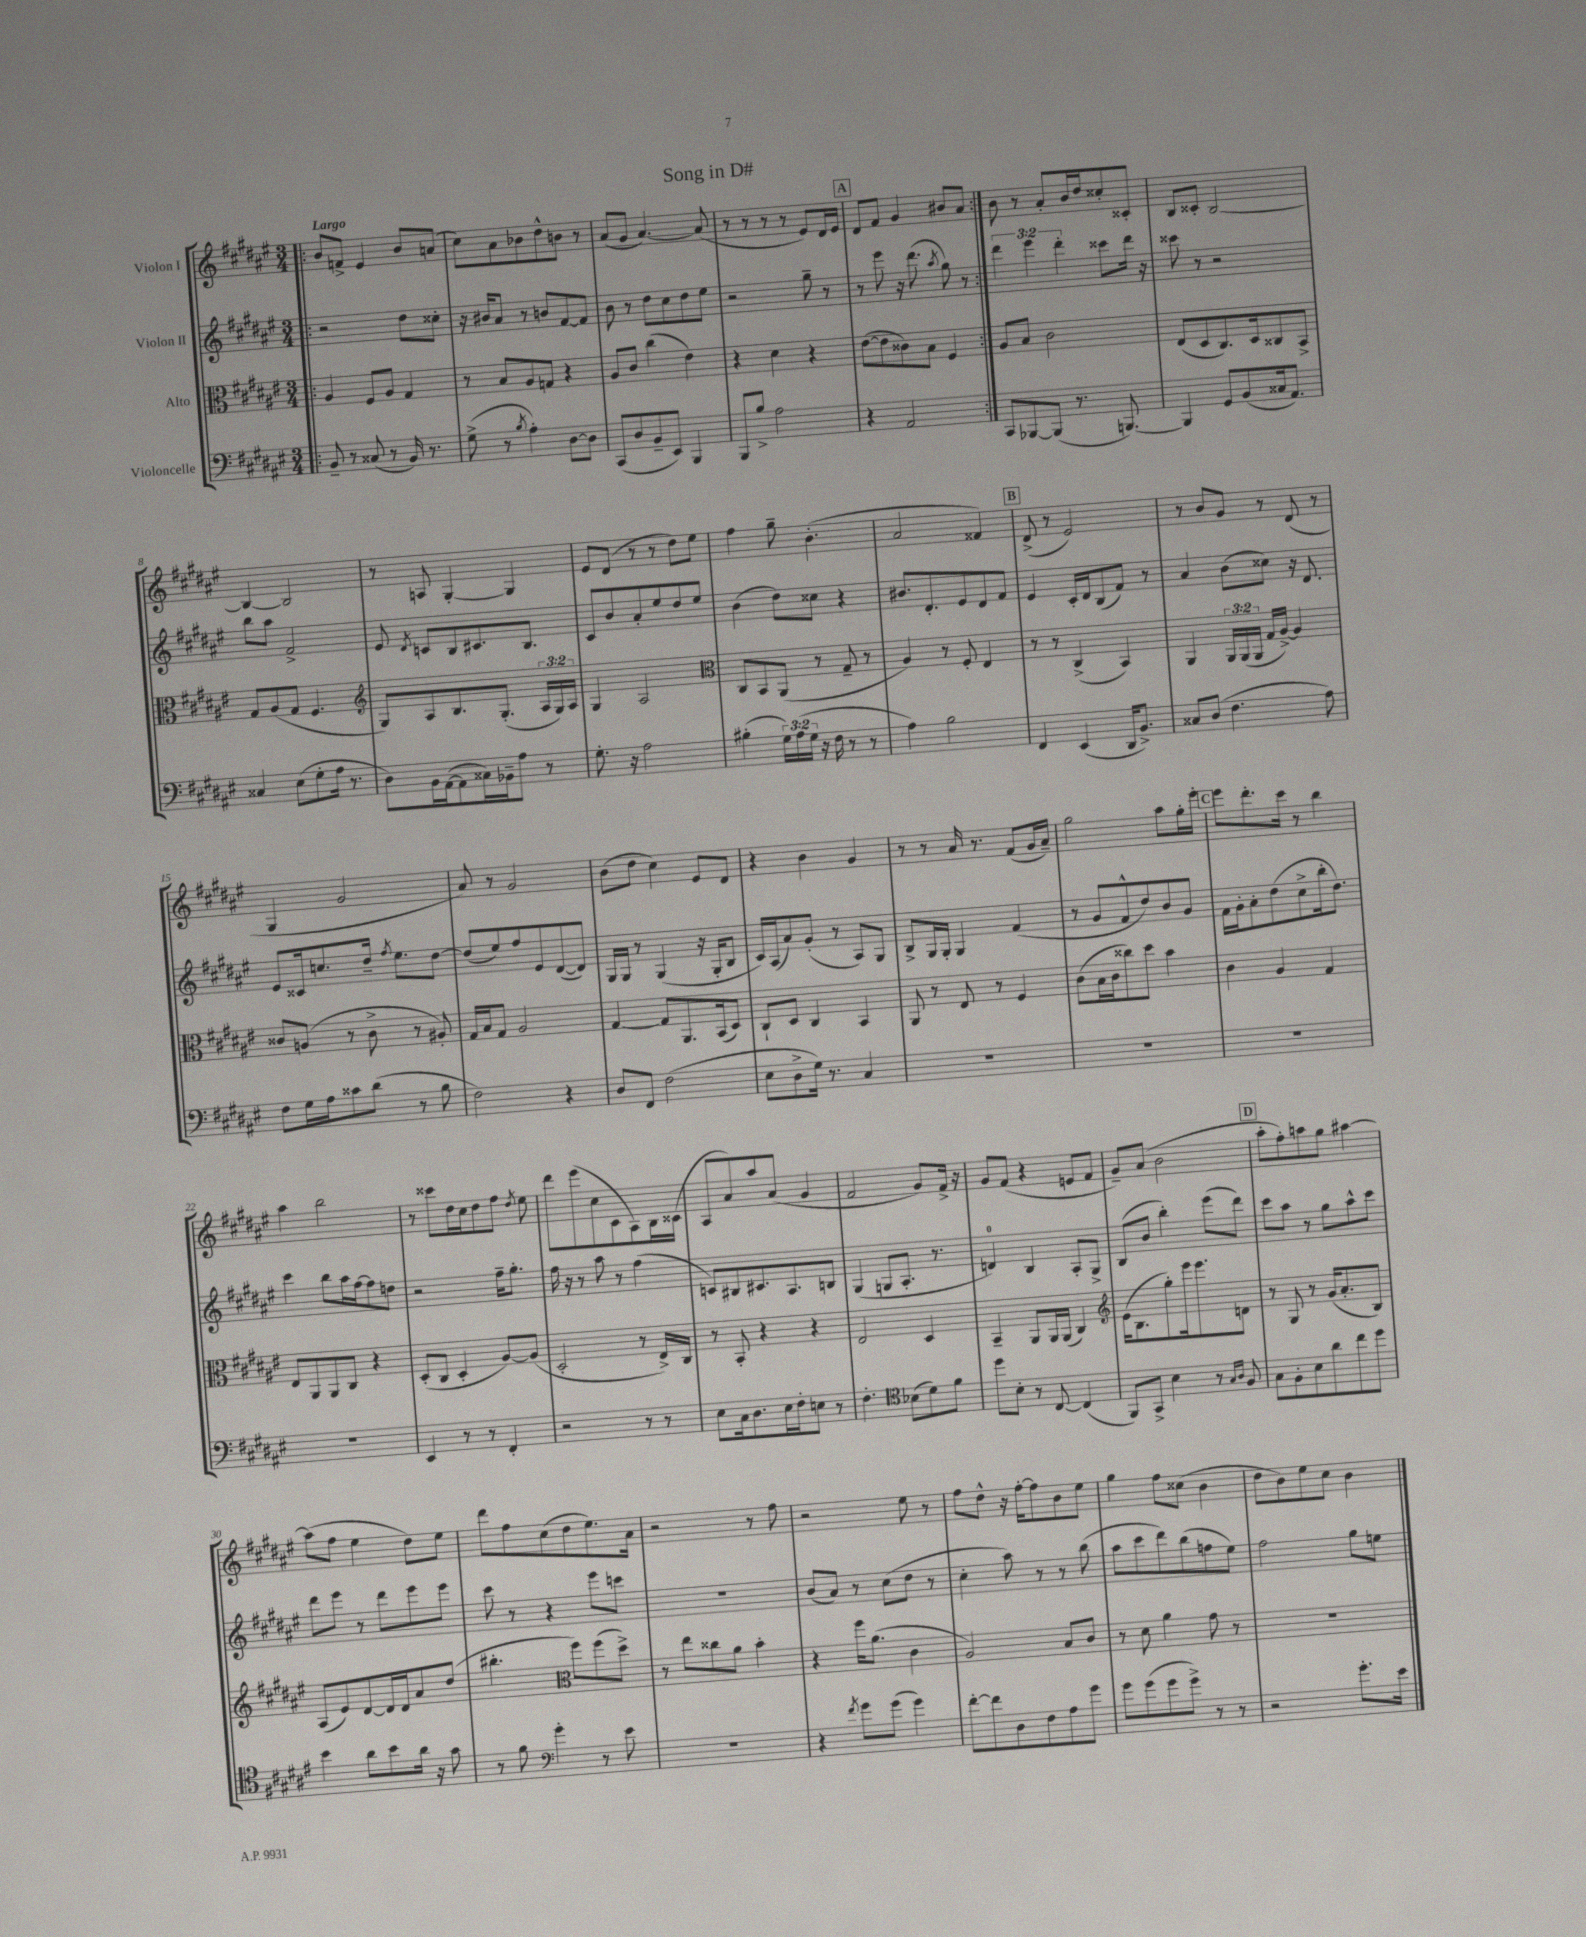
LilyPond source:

\header { title = "Song in D#" }
<<
\new StaffGroup <<
\new Staff = "s0" \with { instrumentName = "Violon I" } {
    \clef treble \key fis \major \numericTimeSignature \time 3/4 \tempo "Largo"
    \autoBeamOff \repeat volta 2 { \bar ".|:" b'8[ f'8]-> eis'4 b'8[ a'8]( |
    cis''8[) ais'8 bes'8 dis''8-^ b'8] r8 |
    ais'8[( gis'8] ais'4.~) ais'8( |
    r8 r8 r8 r8 eis'8[) dis'16 eis'16] |
    \mark \markup { \box "A" } dis'8[ fis'8] gis'4 bis'8[ ais'8] | }
    b'8 r8 ais'8[-. b'16 dis''16 cisis''8-. cisis'8]-. |
    b8[ cisis'8]-. b2~ |
    b4~ b2 |
    r8 a8 gis4~-. gis4 |
    eis'8[ dis'8]( r8 r8 dis''8[) eis''8] |
    fis''4 gis''8-- b'4.-.( |
    ais'2 fisis'4) |
    \mark \markup { \box "B" } dis'8->( r8 eis'2) |
    r8 b'8[ gis'8] r8 dis'8( r8 |
    gis4 gis'2 |
    ais'8) r8 gis'2 |
    b'8[( dis''8] cis''4) eis'8[ dis'8] |
    r4 b'4 gis'4 |
    r8 r8 ais'16 r8. fis'8[( gis'16 ais'16]--) |
    gis''2 ais''8[ gis''16-. eis'''16]-. |
    \mark \markup { \box "C" } eis'''8[ dis'''8.-. cis'''16] r8 b''4 |
    ais''4 b''2 |
    r8 cisis'''8[ dis''16 cis''16 dis''8 fis''8] \acciaccatura { dis''8 } eis''8 |
    dis'''8[ eis'''8( cis''8 cis'8 ais8) b16 cisis'16]( |
    ais8[ ais'8) ais''8 ais'8]( gis'4 |
    fis'2 gis'8[) fis'16]-> r16 |
    gis'8[ fis'8]( r4 e'8[ fis'8] |
    gis'8[--) ais'8]( b'2 |
    \mark \markup { \box "D" } ais''8[-. fis''8-.) a''8 gis''8] ais''4~ |
    ais''8[( fis''8] eis''4 dis''8[) eis''8] |
    dis'''8[ fis''8 cis''8( dis''8 eis''8.) ais'16] |
    r2 r8 fis''8 |
    r2 eis''8 r8 |
    fis''8[ dis''8]-^ r16 fis''16[~-. fis''8 b'8 eis''8] |
    gis''4 fis''8[ cisis''8]( b'4 |
    dis''8[ b'8) eis''8 cis''8] b'4 \bar "|." |
}
\new Staff = "s1" \with { instrumentName = "Violon II" } {
    \clef treble \key fis \major \numericTimeSignature \time 3/4 \override Staff.TupletNumber.text = #tuplet-number::calc-fraction-text
    \autoBeamOff \repeat volta 2 { \bar ".|:" r2 dis''8[ cisis''8]-. |
    r16 bis'16[ ais'8] r8 b'8[ fis'8~ fis'8] |
    b'8 r8 dis''8[ cis''8 dis''8 eis''8] |
    r2 gis''8-- r8 |
    \mark \markup { \box "A" } r8 eis'''8 r16 dis'''8.( \acciaccatura { ais''8 } gis''8) r8 | }
    \tuplet 3/2 { dis'''4 eis'''4 dis'''4-. } cisis'''8[ dis'''16] r16 |
    cisis'''8 r8 r2 |
    b''8[ ais''8] fis'2-> |
    eis'8 \acciaccatura { dis'8 } c'8[ b8 cis'8. b8.] |
    cis'8[ b'8 ais'8-. eis''8 dis''8 eis''8] |
    b'4( dis''8[) cisis''8] r4 |
    bis'8.[ dis'8.-. eis'8 dis'8 fis'8] |
    \mark \markup { \box "B" } eis'4 cis'16[-. dis'16 b8( fis'8]) r8 |
    ais'4 b'8[( cisis''8]) r16 dis'8. |
    eis'8[ cisis'16 c''8. dis''16]-- \acciaccatura { fis''8 } eis''8.[ dis''8]~ |
    dis''8[( eis''8) fis''8 eis'8 dis'8~( dis'8]) |
    gis16[ gis16] r8 gis4( r16 gis16[-. b8] |
    cis'16[) ais16( ais'8) gis'8]-.( r8 ais8[) gis8] |
    b8[-> gis16 gis16]-. gis4 fis'4( |
    r8 gis'8[ fis'8-^ dis''8) b'8 gis'8] |
    \mark \markup { \box "C" } fis'16[ gis'16-. ais'8-. dis''8( cis''8-> b''16-. dis''8.]) |
    cis'''4 b''8[ ais''16 fis''16~ fis''8 d''8] |
    r2 fis''16[-- gis''8.]-. |
    fis''16 r16 r8 ais''8 r8 fis''4( |
    c'8[) bis8 cis'8. ais8. b8] |
    gis4( g8[ ais8.]-. r8. |
    d'4-0) b4 ais8[-. gis8]-> |
    b8[( b'8] b''4-.) eis'''8[( dis'''8]) |
    \mark \markup { \box "D" } cis'''8[ ais''8] r8 gis''8[ ais''8-^ cis'''8] |
    dis'''8[ eis'''8] r8 dis'''8[ eis'''8 eis'''8] |
    cis'''8 r8 r4 eis'''8[ c'''8] |
    R2. |
    b'8[( ais'8]) r8 cis''8[( dis''8] r8 |
    cis''4-. ais''8) r8 r8 b''8( |
    ais''8[ cis'''8 dis'''8) b''8( f''8 eis''8]) |
    fis''2 gis''8[ e''8] \bar "|." |
}
\new Staff = "s2" \with { instrumentName = "Alto" } {
    \clef alto \key fis \major \numericTimeSignature \time 3/4 \override Staff.TupletNumber.text = #tuplet-number::calc-fraction-text
    \autoBeamOff \repeat volta 2 { \bar ".|:" ais4 fis8[ ais8] gis4 |
    r8 b8[ ais8 g8] r4 |
    ais8[ cis'8] cis''4( eis'4) |
    r4 dis'4 r4 |
    \mark \markup { \box "A" } eis'8[~( eis'8 cisis'8) b8] fis4 | }
    ais8[ b8] cis'2 |
    eis8[( dis8 cis8.) dis16 cisis8 b,8]-> |
    gis8[ ais8( gis8] fis4. |
    \clef treble gis8[) ais8 b8. gis8.]-.( \tuplet 3/2 { ais16[ gis16) ais16] } |
    gis4 ais2 |
    \clef alto cis8[ b,8 ais,8]( r8 gis8-- r8 |
    ais4) r8 fis8-. eis4 |
    \mark \markup { \box "B" } r8 r8 cis4->( b,4) |
    ais,4 \tuplet 3/2 { ais,16[ ais,16( ais,16] } gis16[ ais16]~->) ais4 |
    cisis'8[ a8]( r8 cisis'8-> r8 ais8-.) |
    gis16[ b16 gis8] ais2 |
    gis4~ gis8[ ais,8. b,16( dis8]) |
    cis8[-! dis8] cis4 b,4 |
    ais,8 r8 eis8 r8 fis4 |
    cis'8[( b16 cis'16 cisis''8) dis''8] b'4 |
    \mark \markup { \box "C" } cis'4 ais4 gis4 |
    eis8[ ais,8 ais,8 cis8] r4 |
    dis8[-.( cis8] dis4-. ais8[~) ais8]( |
    dis2-. r8 eis16[->) cis16] |
    r8 b,8-. r4 r4 |
    eis2 dis4 |
    b,4-- ais,8[ ais,16 ais,16]( cis4) |
    \clef treble eis'16[( b8. gis''8-.) eis'''16 eis'''8. d'8] |
    \mark \markup { \box "D" } r8 gis8 r8 gis'16[( ais'8.-. b8]) |
    ais8[( eis'8) dis'8~ dis'16 dis'16 ais'8 dis''8]( |
    bis''4.-. \clef alto fis''8[) fis''8( dis''8]->) |
    r8 eis''8[ cisis''8 ais'8] b'4-. |
    r4 fis''16[ ais'8.]( cis'4 |
    ais2) b8[ cis'8] |
    r8 dis'8 ais'4 gis'8 r8 |
    R2. \bar "|." |
}
\new Staff = "s3" \with { instrumentName = "Violoncelle" } {
    \clef bass \key fis \major \numericTimeSignature \time 3/4 \override Staff.TupletNumber.text = #tuplet-number::calc-fraction-text
    \autoBeamOff \repeat volta 2 { \bar ".|:" b,8-- r8 cisis8( r8 b,16) r8. |
    gis8->( r8 \acciaccatura { b8 } ais4-.) dis8[~ dis8] |
    cis,8[( dis8 b,8-- eis,8]) b,,4 |
    b,,8[ b8]-> ais2 |
    \mark \markup { \box "A" } r4 ais,2 | }
    cis,8[ bes,,8~ bes,,8]( r8. b,,8.~) |
    b,,4 gis,8[ b,8( cisis16 ais,8.]) |
    cisis4 eis8[( gis8-. ais16] r8. |
    dis8[) b,16 ais,16~( ais,8 cisis16) bes,16-- ais8] r8 |
    gis8.-. r16 ais2 |
    bis4-.( \tuplet 3/2 { gis16[) ais16( gis16] } r16 fis16 r8 r8 |
    ais4) b2 |
    \mark \markup { \box "B" } fis,4 eis,4( dis,16[ b,8.]->) |
    cisis8[ dis8]( fis4. ais8) |
    fis8[ gis16 ais16 cisis'8 dis'8]( r8 b8 |
    fis2) r4 |
    dis8[ fis,8] fis2( |
    eis8[ dis8-> gis16]) r8. cis4 |
    R2. |
    R2. |
    \mark \markup { \box "C" } R2. |
    R2. |
    eis,4 r8 r8 fis,4-. |
    r2 r8 r8 |
    eis8[ cis16 dis8. eis16 fis16-. e8] r8 |
    fis4.-. \clef tenor bes8[( dis'8) fis'8] |
    dis''8[ b8]-. r8 cis8~ cis4( |
    fis,8[) gis,8]-> b4 r8 \grace { gis16[ ais16] } fis8 |
    \mark \markup { \box "D" } gis8[ fis8-. b8 ais'8 cis''8 dis''8] |
    b'4 ais'8[ b'8 ais'16] r16 gis'8 |
    r8 fis'8 \clef bass gis'4-. r8 eis'8 |
    R2. |
    r4 \acciaccatura { fis'8 } gis'8[ gis'8]( gis'4) |
    fis'8[~-. fis'8 dis8 fis8 ais8 gis'8] |
    gis'8[ gis'8( gis'8 gis'8]->) r8 r8 |
    r2 gis'8.[-. eis'16] \bar "|." |
}
>>
>>
